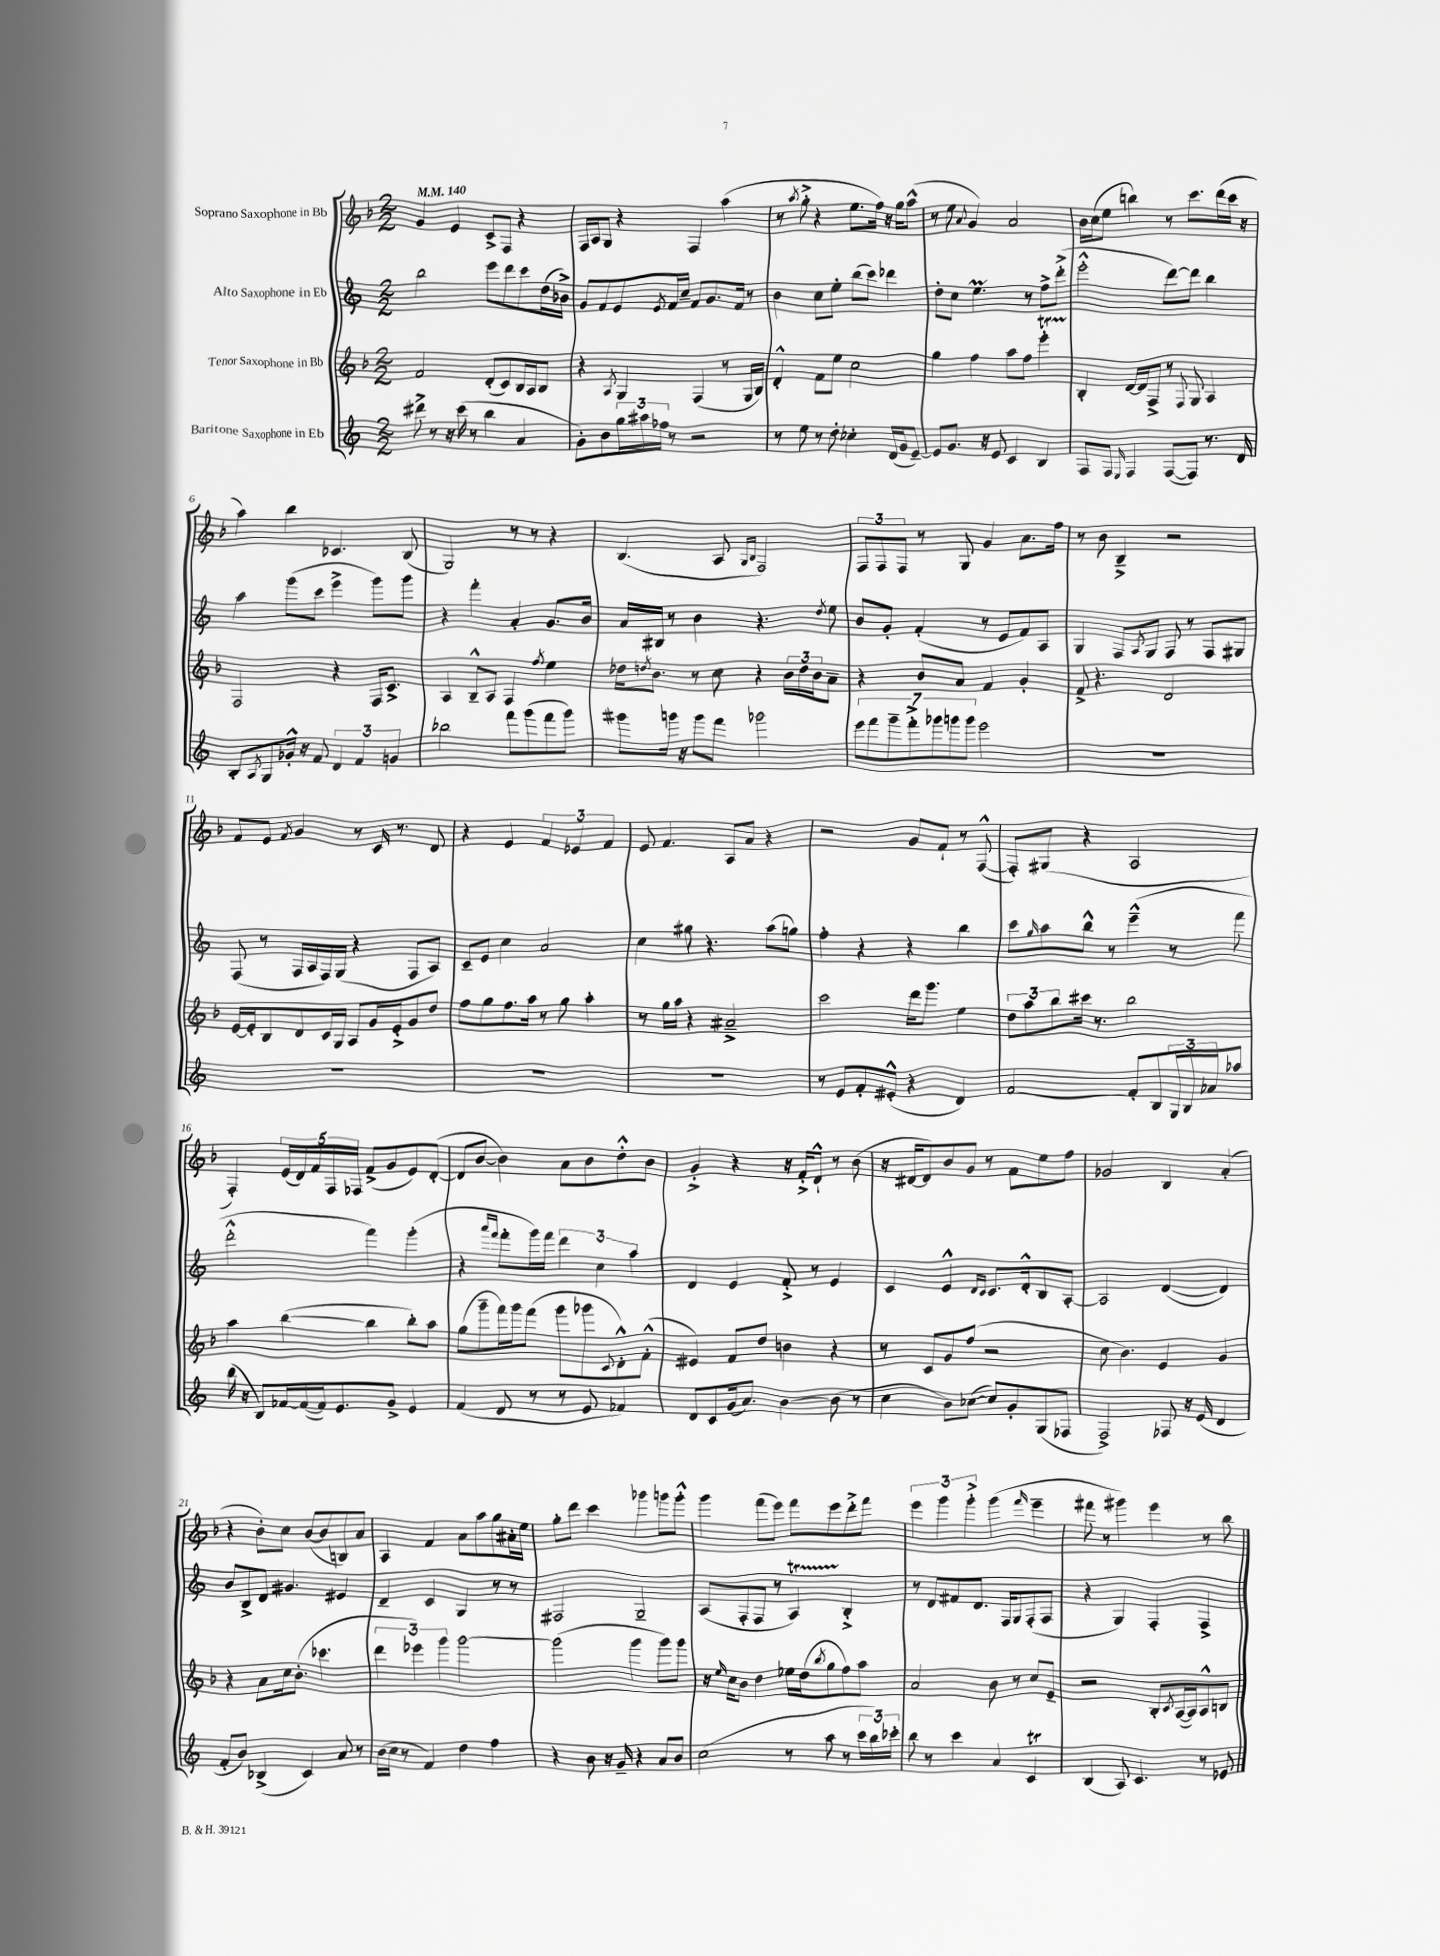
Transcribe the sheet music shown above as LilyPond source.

<<
\new StaffGroup <<
\new Staff = "s0" \with { instrumentName = "Soprano Saxophone in Bb" } {
    \clef treble \key f \major \numericTimeSignature \time 2/2 \tempo 4 = 140
    g'4 e'4 c'8-> f8 r4 |
    f16 a16 g8 r4 f4 a''4( |
    r8 \acciaccatura { a''8 } g''8-.-> r4 e''8. f''16) r16 g''16 a''8-^( |
    r8 e''8 \appoggiatura { a'8 } g'4) a'2 |
    bes'16 c''16( e''8 b''4) r8 c'''8. d'''16( c'''16 r16 |
    a''4) bes''4 ces'4. bes8( |
    g2) r8 r8 r4 |
    bes4.( a8 \grace { g16 bes16 } f2) |
    \tuplet 3/2 { f8 f8 f8 } r8 g8 g'4 a'8. f''16 |
    r8 bes'8 bes4---> r2 |
    f'8 e'8 \acciaccatura { f'8 } g'4 r8 c'16 r8. d'8 |
    r4 e'4 \tuplet 3/2 { f'4 ees'4 f'4 } |
    e'8 f'4. a8 a'8 r4 |
    r2 g'8 f'8-! r8 f8~-^( |
    f8-.) gis8( r4 a2 |
    f4-.) \tuplet 5/4 { e'16( d'16) f'16 f16 fes16 } f'8->( g'8 e'8) d'8~-.( |
    d'8 bes'8~ bes'4) a'8 bes'8 d''8-.-^ bes'8 |
    g'4-.-> r4 r16 f'16-.-> d'8-!-^ r8 bes'8( |
    r16 dis'16~ dis'8) bes'8 g'8 r8 f'8 e''8 f''8 |
    ges'2 bes4 a'4-.( |
    r4 bes'8-.) c''8 bes'8~( bes'8 b8) a'8 |
    a4 f'4 a'8 a''8 g''8 ais'16-. e''16 |
    g''8-. d'''8 c'''4 ges'''4 g'''8 g'''8-.-^ |
    g'''4 f'''8( e'''8) f'''8 e'''8 d'''8-.-> f'''8 |
    \tuplet 3/2 { e'''4 g'''4 g'''4-.-> } g'''4( \grace { f'''16 } e'''4-- |
    fis'''8 r8 gis'''4) e'''4 r8 bes''8 \bar "|." |
}
\new Staff = "s1" \with { instrumentName = "Alto Saxophone in Eb" } {
    \clef treble \key c \major \numericTimeSignature \time 2/2
    b''2 e'''8 d'''8 c'''8 d''16( bes'16->) |
    g'8 f'8 e'8 \acciaccatura { e'8 } f'16 c''16-- f'8 g'8. f'16 r8 |
    b'4 c''8 e''8-. b''8( c'''8) des'''4 |
    d''8-. c''8 e''4.\prall r8 f''8-> d'''8-.->( |
    e'''2-.-^ d'''8~) d'''8 b''4 |
    a''4 g'''8( c'''8 e'''4-> g'''8) g'''8 |
    r4 f'''4-. a'4-. g'8. b'16 |
    a'16 bis16 r8 b'4 r4. \acciaccatura { d''8 } e''8 |
    b'8 g'8-. f'4-.( r8 e'8 f'8) a8 |
    g4 f8 \acciaccatura { a8 } g8 f8 r8 f8 gis8 |
    f8( r8 f16 a16 f16) g16( r4 f8 a8) |
    c'8-- e'8 c''4 a'2 |
    c''4 gis''8 r4. a''8( g''8) |
    f''4-. r4 r4 b''4 |
    c'''8 \grace { g''16 } a''8 b''8-^ r8 e'''4---^( r8 f'''8 |
    d'''2-.-^ f'''4) g'''4-.( |
    r4 \grace { a'''16 f'''16 } f'''8-. g'''16) f'''16 \tuplet 3/2 { d'''4 c''4 a''4 } |
    d'4 e'4 f'8-.-> r8 e'4 |
    c'4 e'4-^ \grace { d'16 c'16 } c'8. d'16-.-^ b8 a8~-. |
    a2 d'4~( d'4) |
    b'8 b8-> d'8 gis'4. eis'4 |
    d'4-- c'4 g4 r8 r8 |
    fis2 g2-- |
    a8( f8-. f8 r8 a4\startTrillSpan) b4-.->\stopTrillSpan |
    r8 d'8 fis'8 d'8. f16 g8 f8-.( f8 |
    r4 g4) f4-. f4-> \bar "|." |
}
\new Staff = "s2" \with { instrumentName = "Tenor Saxophone in Bb" } {
    \clef treble \key f \major \numericTimeSignature \time 2/2
    f'2 d'8-.( c'8) bes16 a16 bes8 |
    r4 \acciaccatura { a8 } g4 f4( r8 g16 bes16) |
    d'4-.-^ f'8 e''8 c''2 |
    g''4 f''4 a''8 f''8 e'''4-.\startTrillSpan |
    bes4-.\stopTrillSpan d'16~ d'16 f8-> r8 \appoggiatura { f8 } g8 a4 |
    f2 r4 f16 c'8.-> |
    a4 bes8---^ a8 f4 \acciaccatura { f''8 } e''4 |
    des''16 \acciaccatura { d''8 } bes'8. r8 c''8 r4 \tuplet 3/2 { bes'16 d''16 bes'16 } a'8-- |
    r4 bes'8 a'8 f'4 g'4-. |
    f'8-> r4. d'2 |
    e'16~ e'16-. bes8 d'8 c'16 g16 a8 g'16 e'16-.-> g'8 d''8 |
    f''8 g''8 f''8. a''16 r8 g''8 a''4-. |
    r8 g''16 a''16 r4 ais'2---> |
    c'''2 d'''16 g'''8. e''4 |
    \tuplet 3/2 { d''8 a''8 bes''8 } cis'''16 r8. bes''2 |
    a''4 bes''4~( bes''4 bes''8-.) a''8 |
    g''8( g'''8-- f'''16) g'''16 f'''8( g'''8 ges'''8 \appoggiatura { c'8 } d'8-.-^) f'8-.-^( |
    eis'4) f'8 d''8 b'4 r4 |
    r8 c'8 g'8 f''8( r2 |
    c''8 bes'4.) e'4 g'4 |
    r4 a'8 c''16 bes'8.-.( ces'''4. |
    \tuplet 3/2 { d'''4 ees'''4) g'''4 } g'''2~ |
    g'''2( g'''4 g'''8) g'''8 |
    r16 \grace { e''16 } c''16 bes'8 d''4 ees''16 d''16( \acciaccatura { bes''8 } g''8 f''8) a''8 |
    a'2 bes'8 r8 c''8 e'8-- |
    r2 bes8-. \acciaccatura { c'8 } a16~( a16) a8-^ b8 \bar "|." |
}
\new Staff = "s3" \with { instrumentName = "Baritone Saxophone in Eb" } {
    \clef treble \key c \major \numericTimeSignature \time 2/2
    dis'''8-> r8 r16 c'''16( r8 b''4 a'4 |
    g'8-.) b'8 \tuplet 3/2 { g''16 ais''16 fes''16 } r8 r2 |
    r8 e''8 r8 d''8-. ces''4-. d'16( g'16 e'8~--) |
    e'8 g'8. r16 e'8 c'4 b4 |
    f8 f8 \grace { e16 } f4 f8~( f8) r8. d'16 |
    b8-. \acciaccatura { a8 } g8 ges'16-.-^ r16 f'8 \tuplet 3/2 { d'4 f'4 g'4 } |
    bes''2 f'''8 g'''8( f'''8 g'''8) |
    gis'''8 g'''16 r16 g'''8 f'''8 ges'''2 |
    \tuplet 7/4 { e'''8 f'''8 g'''8-- f'''8-.-> ges'''8 g'''8 g'''8 } e'''2 |
    R1 |
    R1 |
    R1 |
    R1 |
    r8 e'8 f'8-. eis'8-.-^( r4 d'4) |
    f'2~ f'8-. b8 \tuplet 3/2 { g16 b16 aes'16 } aes''8 |
    b''16( r16 b8) fes'16~ fes'16~( fes'16) e'8. g'8-> e'4 |
    f'4( d'8 r8 r8 e'8 fes'4) |
    d'8 c'8 g'16( a'8.) b'4~ b'8( r8 |
    c''4 b'8) ces''8~( ces''8) g'8-. g8( fes8 |
    f2->) fes8 r16 e'16( d'4 |
    f'8-. b'8) bes4->( c'4) a'8 r8 |
    b'16( c''16 r8 f'4) d''4 f''4 |
    r4 b'8 r16 g'16-- r4 a'8 b'8 |
    c''2( r8 a''8 r8 \tuplet 3/2 { c'''16 b''16) ces'''16-. } |
    b''8 r8 c'''4 a'4 c'4\trill |
    b4( a8) c'4. r8 ees'8 \bar "|." |
}
>>
>>
